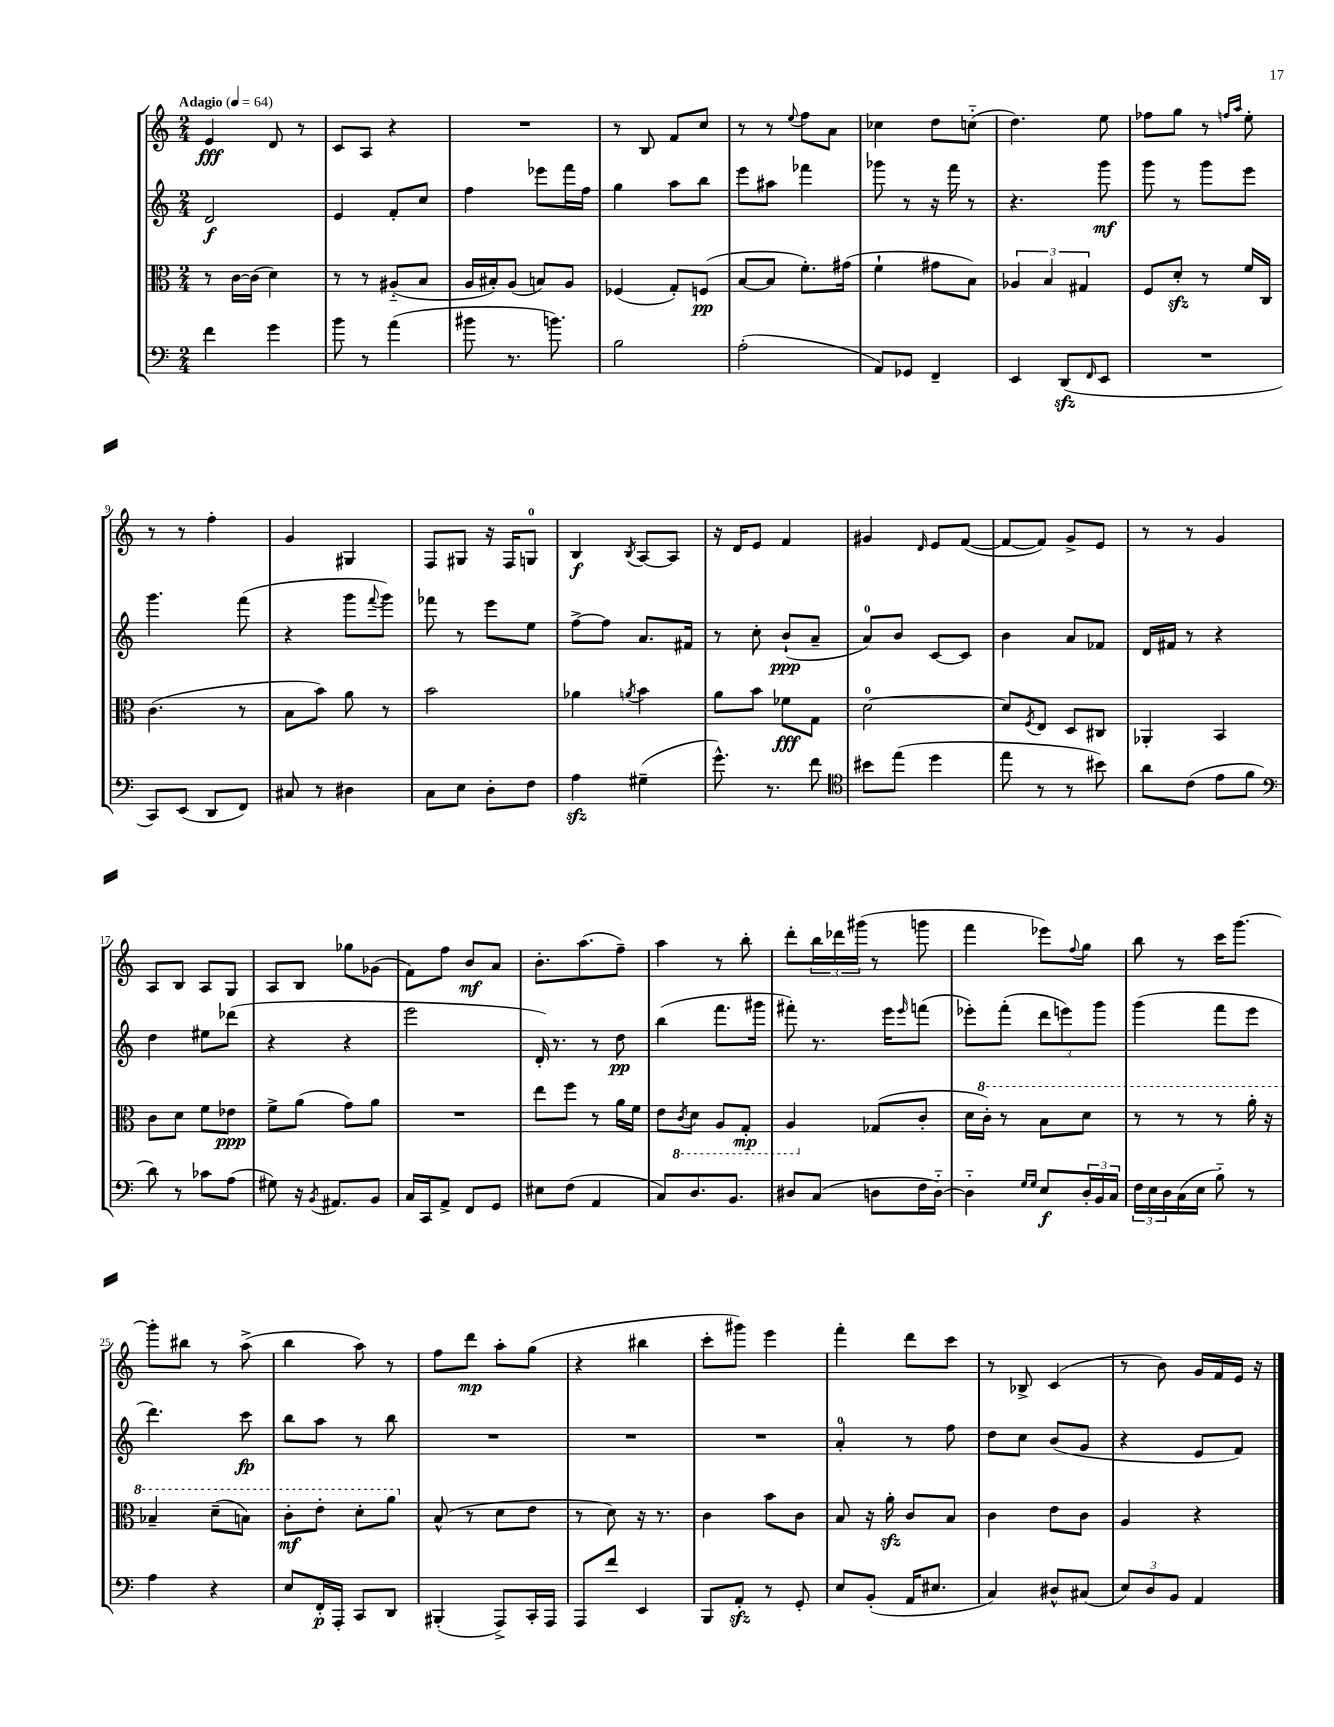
<<
\new StaffGroup <<
\new Staff = "s0" {
    \clef treble \key c \major \numericTimeSignature \time 2/4 \tempo "Adagio" 4 = 64
    e'4\fff d'8 r8 |
    c'8 a8 r4 |
    R2 |
    r8 b8 f'8 c''8 |
    r8 r8 \appoggiatura { e''8 } f''8 a'8 |
    ces''4 d''8 c''8-_( |
    d''4.) e''8 |
    fes''8 g''8 r8 \grace { f''16 a''16 } e''8-. |
    r8 r8 f''4-. |
    g'4 gis4 |
    f8 gis8 r16 f16 g8-0 |
    b4\f \acciaccatura { b8 } a8~ a8 |
    r16 d'16 e'8 f'4 |
    gis'4 \grace { d'16 } e'8 f'8~( |
    f'8~ f'8) g'8-> e'8 |
    r8 r8 g'4 |
    a8 b8 a8 g8 |
    a8 b8 ges''8 ges'8( |
    f'8) f''8 b'8\mf a'8 |
    b'8.-. a''8.( f''8--) |
    a''4 r8 b''8-. |
    d'''8-. \tuplet 3/2 { b''16 des'''16 gis'''16( } r8 g'''8 |
    f'''4 ees'''8) \appoggiatura { f''8 } g''8 |
    b''8 r8 c'''16 g'''8.~ |
    g'''8-. bis''8 r8 a''8->( |
    b''4 a''8) r8 |
    f''8 d'''8\mp a''8-. g''8( |
    r4 bis''4 |
    c'''8-. gis'''8) e'''4 |
    f'''4-. d'''8 c'''8 |
    r8 bes8-> c'4( |
    r8 b'8) g'16 f'16 e'16 r16 \bar "|." |
}
\new Staff = "s1" {
    \clef treble \key c \major \numericTimeSignature \time 2/4
    d'2\f |
    e'4 f'8-. c''8 |
    f''4 ees'''8 f'''16 f''16 |
    g''4 a''8 b''8 |
    e'''8 ais''8 fes'''4 |
    ges'''8 r8 r16 f'''16 r8 |
    r4. g'''8\mf |
    g'''8 r8 g'''8 e'''8 |
    g'''4. f'''8( |
    r4 g'''8 \appoggiatura { f'''8 } g'''8) |
    fes'''8 r8 e'''8 e''8 |
    f''8~-> f''8 a'8. fis'16 |
    r8 c''8-. b'8-!\ppp( a'8-- |
    a'8-0) b'8 c'8~ c'8 |
    b'4 a'8 fes'8 |
    d'16 fis'16 r8 r4 |
    d''4 eis''8 des'''8( |
    r4 r4 |
    e'''2 |
    d'16-.) r8. r8 d''8\pp |
    b''4( f'''8. gis'''16 |
    fis'''8-.) r8. e'''16 \grace { e'''16 } f'''8( |
    ees'''8-.) f'''8-.( \tuplet 3/2 { d'''8 e'''8) g'''8 } |
    g'''4( f'''8 e'''8 |
    d'''4.) c'''8\fp |
    b''8 a''8 r8 b''8 |
    R2 |
    R2 |
    R2 |
    a'4-0-. r8 f''8 |
    d''8 c''8 b'8( g'8 |
    r4 e'8 f'8) \bar "|." |
}
\new Staff = "s2" {
    \clef alto \key c \major \numericTimeSignature \time 2/4
    r8 c'16~ c'16( d'4) |
    r8 r8 ais8-_( b8 |
    a16 bis16-.) a8( b8) a8 |
    fes4( g8-.) f8\pp( |
    b8~ b8 f'8.-.) gis'16( |
    f'4-! gis'8 b8) |
    \tuplet 3/2 { aes4 b4 gis4 } |
    f8 d'8-.\sfz r8 f'16 c16 |
    c'4.( r8 |
    b8 b'8) a'8 r8 |
    b'2 |
    aes'4 \acciaccatura { a'8 } b'4 |
    a'8 b'8 fes'8\fff g8 |
    d'2-0~ |
    d'8 \acciaccatura { f8 } e8 d8 cis8 |
    aes,4-. b,4 |
    c'8 d'8 f'8 ees'8\ppp |
    f'8-> a'8( g'8) a'8 |
    R2 |
    e''8 f''8 r8 a'16 f'16 |
    e'8 \ottava #-1 \acciaccatura { c8 } d8 a,8 g,8-.\mp |
    a,4 \ottava #0 ges8( c'8-. |
    d'16 \ottava #1 c''16-.) r8 b'8 d''8 |
    r8 r8 r8 a''16-. r16 |
    bes'4-- d''8--( b'8) |
    c''8-.\mf e''8-. d''8-. a''8 \ottava #0 |
    b8-^( r8 d'8 e'8 |
    r8 d'8) r16 r8. |
    c'4 b'8 c'8 |
    b8 r16 a'16-.\sfz c'8 b8 |
    c'4 e'8 c'8 |
    a4 r4 \bar "|." |
}
\new Staff = "s3" {
    \clef bass \key c \major \numericTimeSignature \time 2/4
    f'4 g'4 |
    b'8 r8 a'4( |
    bis'8 r8. b'8.) |
    b2 |
    a2-.( |
    a,8) ges,8 f,4-- |
    e,4 d,8\sfz( \grace { f,16 } e,8 |
    R2 |
    c,8) e,8( d,8 f,8) |
    cis8 r8 dis4 |
    c8 e8 d8-. f8 |
    a4\sfz gis4--( |
    g'8.-^) r8. f'8 |
    \clef tenor bis'8 e''8( d''4 |
    e''8 r8 r8 bis'8) |
    a'8 c'8( e'8 f'8 |
    \clef bass d'8) r8 ces'8 a8( |
    gis8) r16 \acciaccatura { b,8 } ais,8. b,8 |
    c16 c,16 a,8-> f,8 g,8 |
    eis8 f8( a,4 |
    c8) d8. b,8. |
    dis8 c8( d8 f16 d16~-_) |
    d4-_ \grace { g16 g16 } e8\f \tuplet 3/2 { d16-. b,16 c16 } |
    \tuplet 3/2 { f16 e16 d16 } c16( e16 b8-_) r8 |
    a4 r4 |
    e8 f,16-.\p a,,16-. c,8 d,8 |
    bis,,4-.( a,,8->) c,16-. a,,16 |
    a,,8 f'8 e,4 |
    b,,8 a,8-.\sfz r8 g,8-. |
    e8 b,8-.( a,16 eis8. |
    c4) dis8-^ cis8( |
    \tuplet 3/2 { e8) d8 b,8 } a,4 \bar "|." |
}
>>
>>
